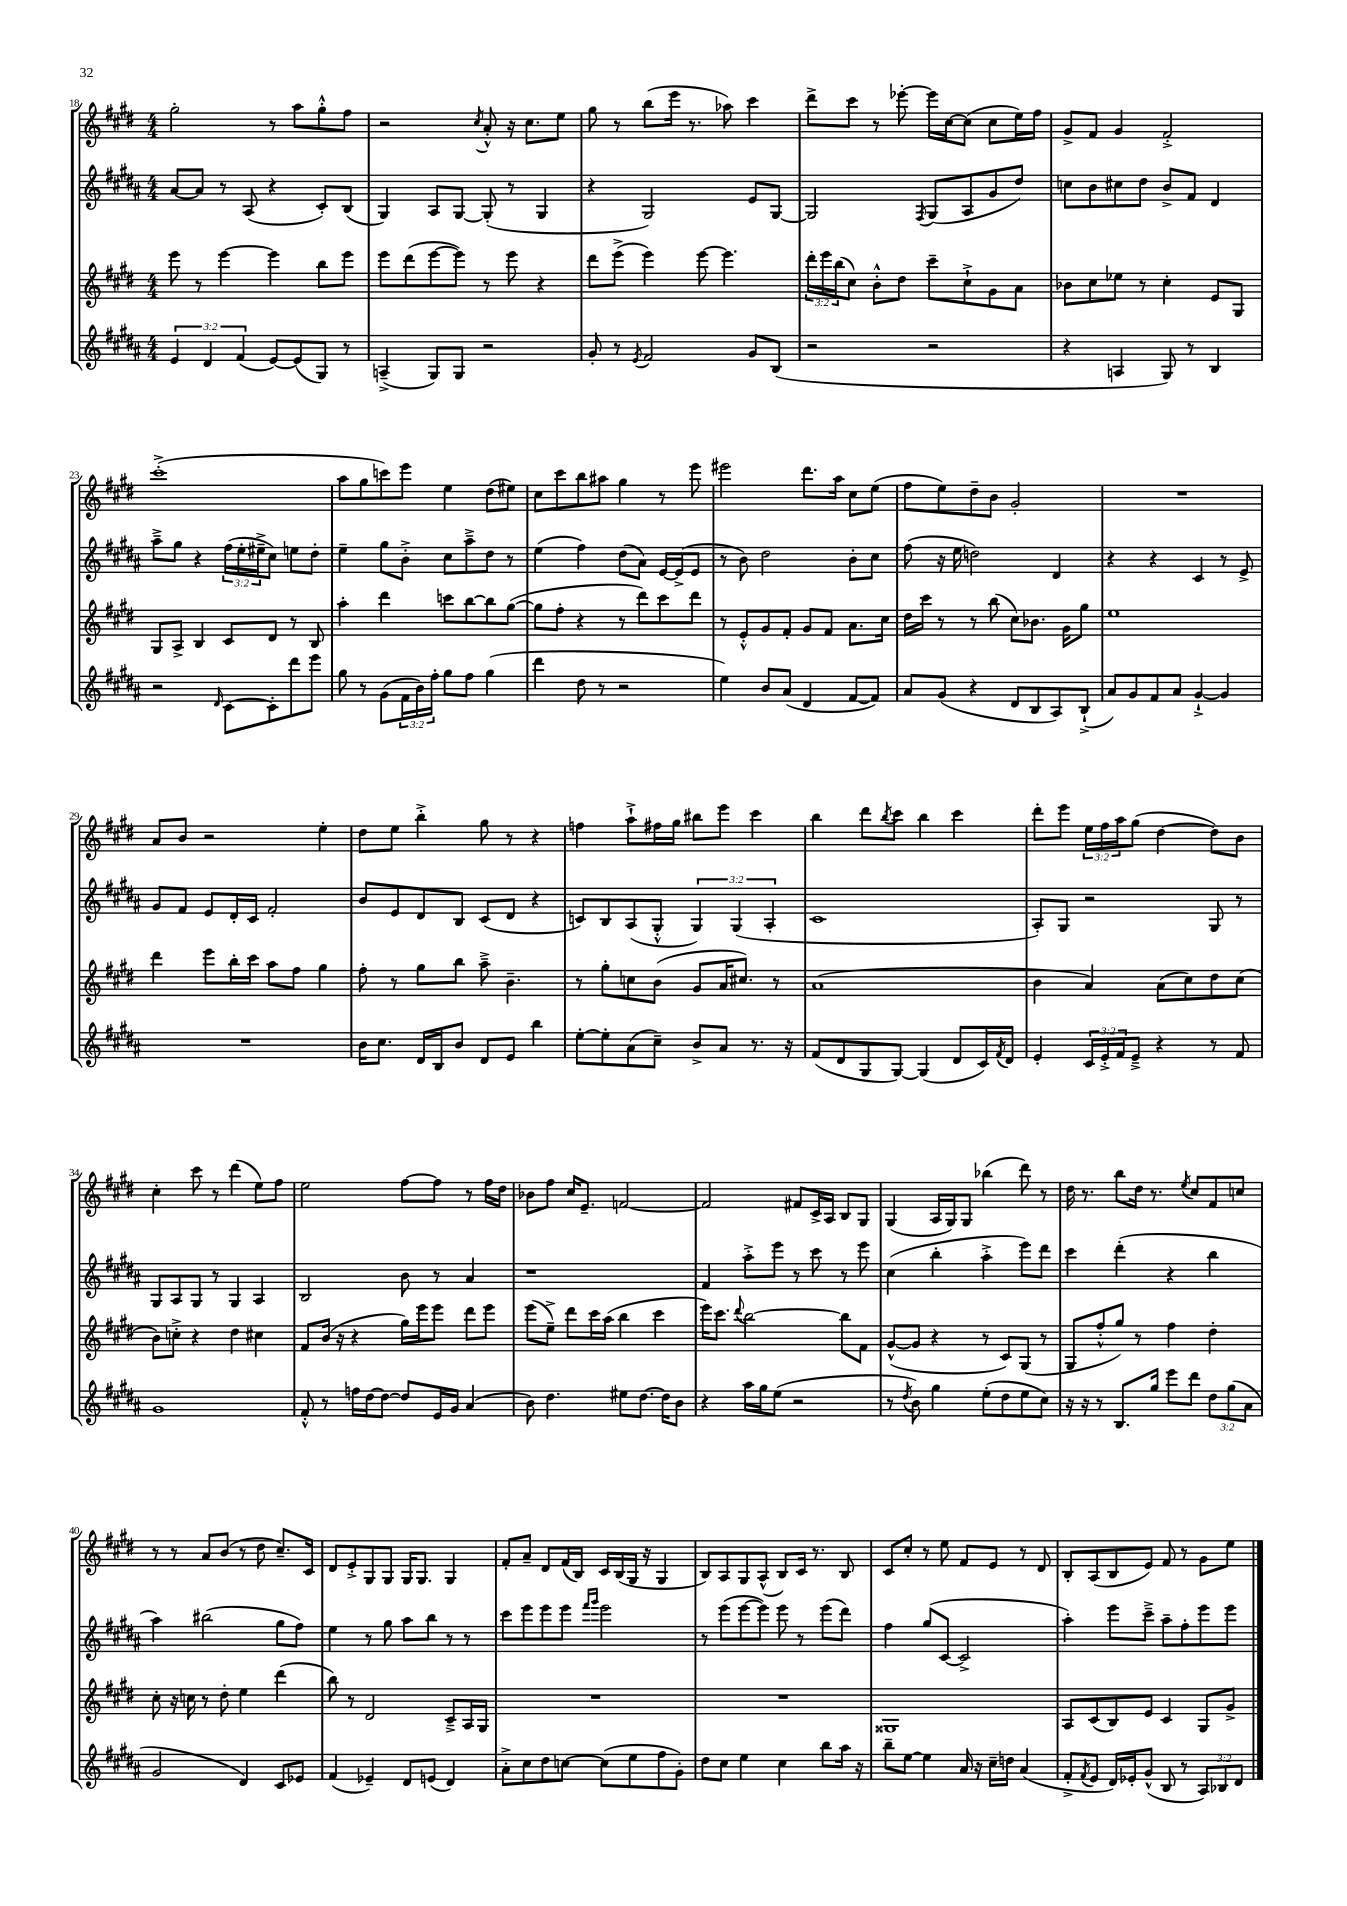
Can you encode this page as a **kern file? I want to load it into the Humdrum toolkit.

**kern	**kern	**kern	**kern
*part4	*part3	*part2	*part1
*staff4	*staff3	*staff2	*staff1
*clefG2	*clefG2	*clefG2	*clefG2
*k[f#c#g#d#a#]	*k[f#c#g#d#]	*k[f#c#g#d#a#]	*k[f#c#g#d#]
*M4/4	*M4/4	*M4/4	*M4/4
=18	=18	=18	=18
6e/	8eee\	[8a#/L	2gg#'\
.	8r	8a#/J]	.
6d#/	.	.	.
.	[4eee\	8r	.
(6f#/	.	.	.
.	.	(8A#/	.
[8e/L)	4eee\]	4r	8r
(8e/]	.	.	8aa\L
8G#/J)	8bb\L	8c#'/L)	8gg#'^^\
8r	8eee\J	(8B/J	8ff#\J
=19	=19	=19	=19
(4An~^/	8eee\L	4G#/)	2r
.	(8ddd#\	.	.
8G#/L)	[8eee\	8A#/L	.
8G#/J	8eee\J])	[8G#/J	.
.	.	.	8qcc#/
2r	8r	(8G#'/]	8a'^^/
.	8eee\	8r	16r
.	.	.	8.cc#\L
.	4r	4G#/	.
.	.	.	8ee\J
=20	=20	=20	=20
8g#'/	8ddd#\L	4r	8gg#\
8r	(8eee^\J	.	8r
8qe/	.	.	.
2f#/	4eee\)	2G#/)	(8bb\L
.	.	.	16eee\Jk
.	.	.	8.r
.	[8eee\	.	.
.	4.eee\]	.	8aa-X\)
8g#/L	.	8e/L	4ccc#\
(8B/J	.	[8G#/J	.
=21	=21	=21	=21
2r	24ddd#'\LL	2G#/]	8ddd#^\L
.	24eee\	.	.
.	(24bb\J	.	.
.	8cc#\J)	.	8ccc#\J
.	8b'^^\L	.	8r
.	8dd#\J	.	[8eee-X'\
.	.	8qF#/	.
2r	8ccc#~\L	(8G#/L	16eee-\LL]
.	.	.	[16cc#\J
.	8cc#`^\	8A#/	(8cc#\J]
.	8g#\	8g#/	8cc#\L
.	8a\J	8dd#/J)	16ee\L)
.	.	.	16ff#\JJ
=22	=22	=22	=22
4r	8b-X\L	8ccn\L	8g#^/L
.	8cc#\	8b\	8f#/J
4An/	8ee-X\J	8cc#X\	4g#/
.	8r	8dd#\J	.
8G#/)	4cc#'\	8b^/L	2f#'^/
8r	.	8f#/J	.
4B/	8e/L	4d#/	.
.	8G#/J	.	.
!!LO:LB:g=z
=23	=23	=23	=23
2r	8G#/L	8aa#~^\L	(1ccc#'^
.	8A^/J	8gg#\J	.
.	4B/	4r	.
16qqd#/	.	.	.
[8c#\L	8c#/L	(24ff#\LL	.
.	.	24ee'\	.
.	.	24ee#X~^\J	.
8c#'\]	8d#/J	8cc#\J)	.
8ddd#\	8r	8een\L	.
8eee\J	8B/	8dd#'\J	.
=24	=24	=24	=24
8gg#\	4aa'\	4ee~\	8aa\L
8r	.	.	8gg#\
(8g#\L	4ddd#\	8gg#\L	8cccn\)
24f#\L	.	8b'^\J	8eee\J
24b\)	.	.	.
24ff#'\JJ	.	.	.
8gg#\L	8cccn\L	8cc#\L	4ee\
8ff#\J	[8bb\	8aa#~^\	.
(4gg#\	8bb\]	8dd#\J	(8dd#\L
.	([8gg#\J	8r	8ee#X\J)
=25	=25	=25	=25
4ddd#\	8gg#\L]	(4ee\	8cc#\L
.	8ff#'\J	.	8ccc#\
8dd#\	4r	4ff#\)	8bb\
8r	.	.	8aa#X\J
2r	8r	(8dd#\L	4gg#\
.	8ddd#\L)	8a#\J)	.
.	8ccc#\	[16e/LL	8r
.	.	(16e^/J]	.
.	8ddd#\J	8e/J	8eee\
=26	=26	=26	=26
4ee\)	8r	8r	2eee#X\
.	8e'^^/L	8b\)	.
8b/L	8g#/	2dd#\	.
(8a#/J	8f#'/J	.	.
4d#/	8g#/L	.	8.ddd#\L
.	8f#/J	.	.
.	.	.	16aa\Jk
[8f#/L	8.a\L	8b'\L	8cc#\L
8f#/J])	.	8cc#\J	(8ee\J
.	16cc#\Jk	.	.
=27	=27	=27	=27
8a#/L	16dd#\LL	(8ff#\	8ff#\L
.	16ccc#\JJ	.	.
(8g#/J	8r	16r	8ee\)
.	.	16ee\	.
4r	8r	2ddn\)	8dd#~\
.	(8bb\	.	8b\J
8d#/L	8cc#\L)	.	2g#'/
8B/	8.b-X\J	.	.
8A#/)	.	4d#/	.
.	16g#\KL	.	.
(8B`^/J	8gg#\J	.	.
=28	=28	=28	=28
8a#/L)	1ee	4r	1r
8g#/	.	.	.
8f#/	.	4r	.
8a#/J	.	.	.
[4g#`^/	.	4c#/	.
4g#/]	.	8r	.
.	.	8e^/	.
!!LO:LB:g=z
=29	=29	=29	=29
1r	4ddd#\	8g#/L	8a/L
.	.	8f#/J	8b/J
.	8eee\L	8e/L	2r
.	16bb'\L	16d#'/L	.
.	16ccc#\JJ	16c#/JJ	.
.	8aa\L	2f#'/	.
.	8ff#\J	.	.
.	4gg#\	.	4ee'\
=30	=30	=30	=30
16b\KL	8ff#'\	8b/L	8dd#\L
8.cc#\J	.	.	.
.	8r	8e/	8ee\J
16d#/LL	8gg#\L	8d#/	4bb'^\
16B/J	.	.	.
8b/J	8bb\J	8B/J	.
8d#/L	8aa~^\	(8c#/L	8gg#\
8e/J	4.b~\	8d#/J	8r
4bb\	.	4r	4r
=31	=31	=31	=31
[8ee'\L	8r	8cn/L)	4ffn\
8ee'\]	8gg#'\L	8B/	.
(8a#\	8ccn\	(8A#/	8aa`^\L
8cc#~\J)	(8b\J	8G#'^^/J	16ff#X\L
.	.	.	16gg#\JJ
8b^/L	8g#/L	6G#/)	8bb#X\L
8a#/J	16a/K	.	8eee\J
.	.	(6G#/	.
.	8.cc#X/J)	.	.
8.r	.	.	4ccc#\
.	.	6A#'/	.
.	8r	.	.
16r	.	.	.
=32	=32	=32	=32
(8f#/L	(1a	1c#	4bb\
8d#/	.	.	.
8G#/	.	.	8ddd#\L
.	.	.	8qbb/
[8G#/J)	.	.	8ccc#\J
(4G#/]	.	.	4bb\
8d#/L	.	.	4ccc#\
16c#/L)	.	.	.
8qf#/	.	.	.
16d#/JJ	.	.	.
=33	=33	=33	=33
4e'/	4b\	8A#'/L)	8ddd#'\L
.	.	8G#/J	8eee\J
24c#/LL	4a/)	2r	24ee\LL
24e'^/	.	.	24ff#\
24f#/J	.	.	24aa\J
8e~^/J	.	.	(8gg#\J
4r	(8a\L	.	[4dd#\
.	8cc#\)	.	.
8r	8dd#\	8G#/	8dd#\L])
8f#/	(8cc#\J	8r	8b\J
!!LO:LB:g=z
=34	=34	=34	=34
1g#	8b\L)	8G#/L	4cc#'\
.	8ccn'^\J	8A#/	.
.	4r	8G#/J	8ccc#\
.	.	8r	8r
.	4dd#\	4G#/	(4ddd#\
.	4cc#X\	4A#/	8ee\L)
.	.	.	8ff#\J
=35	=35	=35	=35
8f#'^^/	8f#/L	2B/	2ee\
8r	(16b/Jk	.	.
.	16r	.	.
16ffn\LL	4r	.	.
[16dd#\J	.	.	.
8dd#\J_	.	.	.
8dd#/L]	16gg#\LL)	8b\	[8ff#\L
.	16eee\J	.	.
16e/L	8eee\J	8r	8ff#\J]
16g#/JJ	.	.	.
(4a#/	8ddd#\L	4a#/	8r
.	8eee\J	.	16ff#\LL
.	.	.	16dd#\JJ
=36	=36	=36	=36
8b\)	(8eee\L	1r	8b-X\L
4.dd#\	8ee~^\J)	.	8ff#\J
.	8ddd#\L	.	16cc#/KL
.	.	.	8.e~/J
.	16ccc#\L	.	.
.	(16aa\JJ	.	.
8ee#X\L	4bb\	.	[2fn/
[8.dd#\J	.	.	.
.	4ccc#\	.	.
16dd#\KL]	.	.	.
8b\J	.	.	.
=37	=37	=37	=37
4r	16eee\KL)	4f#/	2f/]
.	8.ccc#\J	.	.
.	8qqddd#/	.	.
16aa#\LL	[2bb\	8aa#'^\L	.
16gg#\J	.	.	.
(8ee\J	.	8eee\J	.
2r	.	8r	8f#X/L
.	.	8ccc#\	16c#^/L
.	.	.	16A/JJ
.	8bb\L]	8r	8B/L
.	8f#\J	8eee\	8G#/J
=38	=38	=38	=38
8r	([8g#^^/L	(4cc#\	(4G#/
8qdd#/	.	.	.
8b\)	8g#/J]	.	.
4gg#\	4r	4bb'\	16A/LL
.	.	.	16G#/J)
.	.	.	8G#/J
(8ee'\L	8r	4aa#'^\	(4bb-X\
8dd#\	8c#/L)	.	.
8ee\	(8G#/J	8eee\L)	8ddd#\)
8cc#\J)	8r	8ddd#\J	8r
=39	=39	=39	=39
16r	8G#/L	4ccc#\	16dd#\
16r	.	.	8.r
8r	8ff#'^^/	.	.
8.B/L	8gg#/J)	(4ddd#'\	8bb\L
.	8r	.	16dd#\Jk
16gg#/Jk	.	.	8.r
8eee\L	4ff#\	4r	.
.	.	.	8qee/
8ddd#\J	.	.	8cc#/L
12dd#\L	4dd#'\	4bb\	8f#/
(12gg#\	.	.	.
.	.	.	8ccn/J
12a#\J	.	.	.
!!LO:LB:g=z
=40	=40	=40	=40
2g#/	8cc#'\	4aa#\)	8r
.	16r	.	8r
.	16ccn\	.	.
.	8r	(2bb#X\	8a/L
.	8dd#'\	.	(8b/J
4d#/)	4ee\	.	8r
.	.	.	8dd#\
8c#/L	(4ddd#\	8gg#\L	8.cc#~/L)
8e-X/J	.	8ff#\J)	.
.	.	.	16c#/Jk
=41	=41	=41	=41
(4f#/	8bb\)	4ee\	8d#/L
.	8r	.	8e'^/
4e-X~/)	2d#/	8r	8G#/
.	.	8gg#\	8G#/J
8d#/L	.	8aa#\L	16G#/KL
.	.	.	8.G#/J
(8en/J	.	8bb\J	.
4d#/)	8c#~^/L	8r	4G#/
.	16A/L	8r	.
.	16G#/JJ	.	.
=42	=42	=42	=42
8a#'^\L	1r	8ccc#\L	8f#'/L
8cc#\	.	8eee\	8a~/J
8dd#\	.	8eee\	8d#/L
[8ccn\J	.	8eee\J	(16f#/L
.	.	.	16B/JJ)
.	.	16qqfff#/LL	.
.	.	16qqggg#/JJ	.
(8cc\L]	.	2eee\	16c#/LL
.	.	.	(16B/
8ee\	.	.	16G#/JJ
.	.	.	16r
8ff#\	.	.	4G#/
8g#'\J)	.	.	.
=43	=43	=43	=43
8dd#\L	1r	8r	8B/L)
8cc#\J	.	(8eee\L	8A/
4ee\	.	[8eee\	8G#/
.	.	8eee\J])	(8A^^/J
4cc#\	.	8eee\	8B/L)
.	.	8r	16c#/Jk
.	.	.	8.r
8bb\L	.	(8eee\L	.
16aa#\Jk	.	8ddd#\J)	8B/
16r	.	.	.
=44	=44	=44	=44
8bb~\L	1G##X	4ff#\	8c#/L
[8ee\J	.	.	8cc#'/J
4ee\]	.	(8gg#/L	8r
.	.	[8c#/J	8ee\
16a#/	.	2c#^/]	8f#/L
16r	.	.	.
16cc#~\LL	.	.	8e/J
16ddn\JJ	.	.	.
(4a#/	.	.	8r
.	.	.	8d#/
=45	=45	=45	=45
8f#'^/L	8A/L	4aa#'\)	8B'/L
8qf#/	.	.	.
8e/J	(8c#/	.	(8A/
16d#/LL)	8B/)	8eee\L	8B/
16e-X'/J	.	.	.
(8g#^^/J	8e/J	8ccc#~^\J	8e/J)
8B/	4c#/	8aa#~\L	8f#/
8r	.	8ff#'\	8r
12A#/L)	8G#/L	8eee\	8g#\L
12B-X/	.	.	.
.	8g#^/J	8eee\J	8ee\J
12d#/J	.	.	.
==	==	==	==
*-	*-	*-	*-
